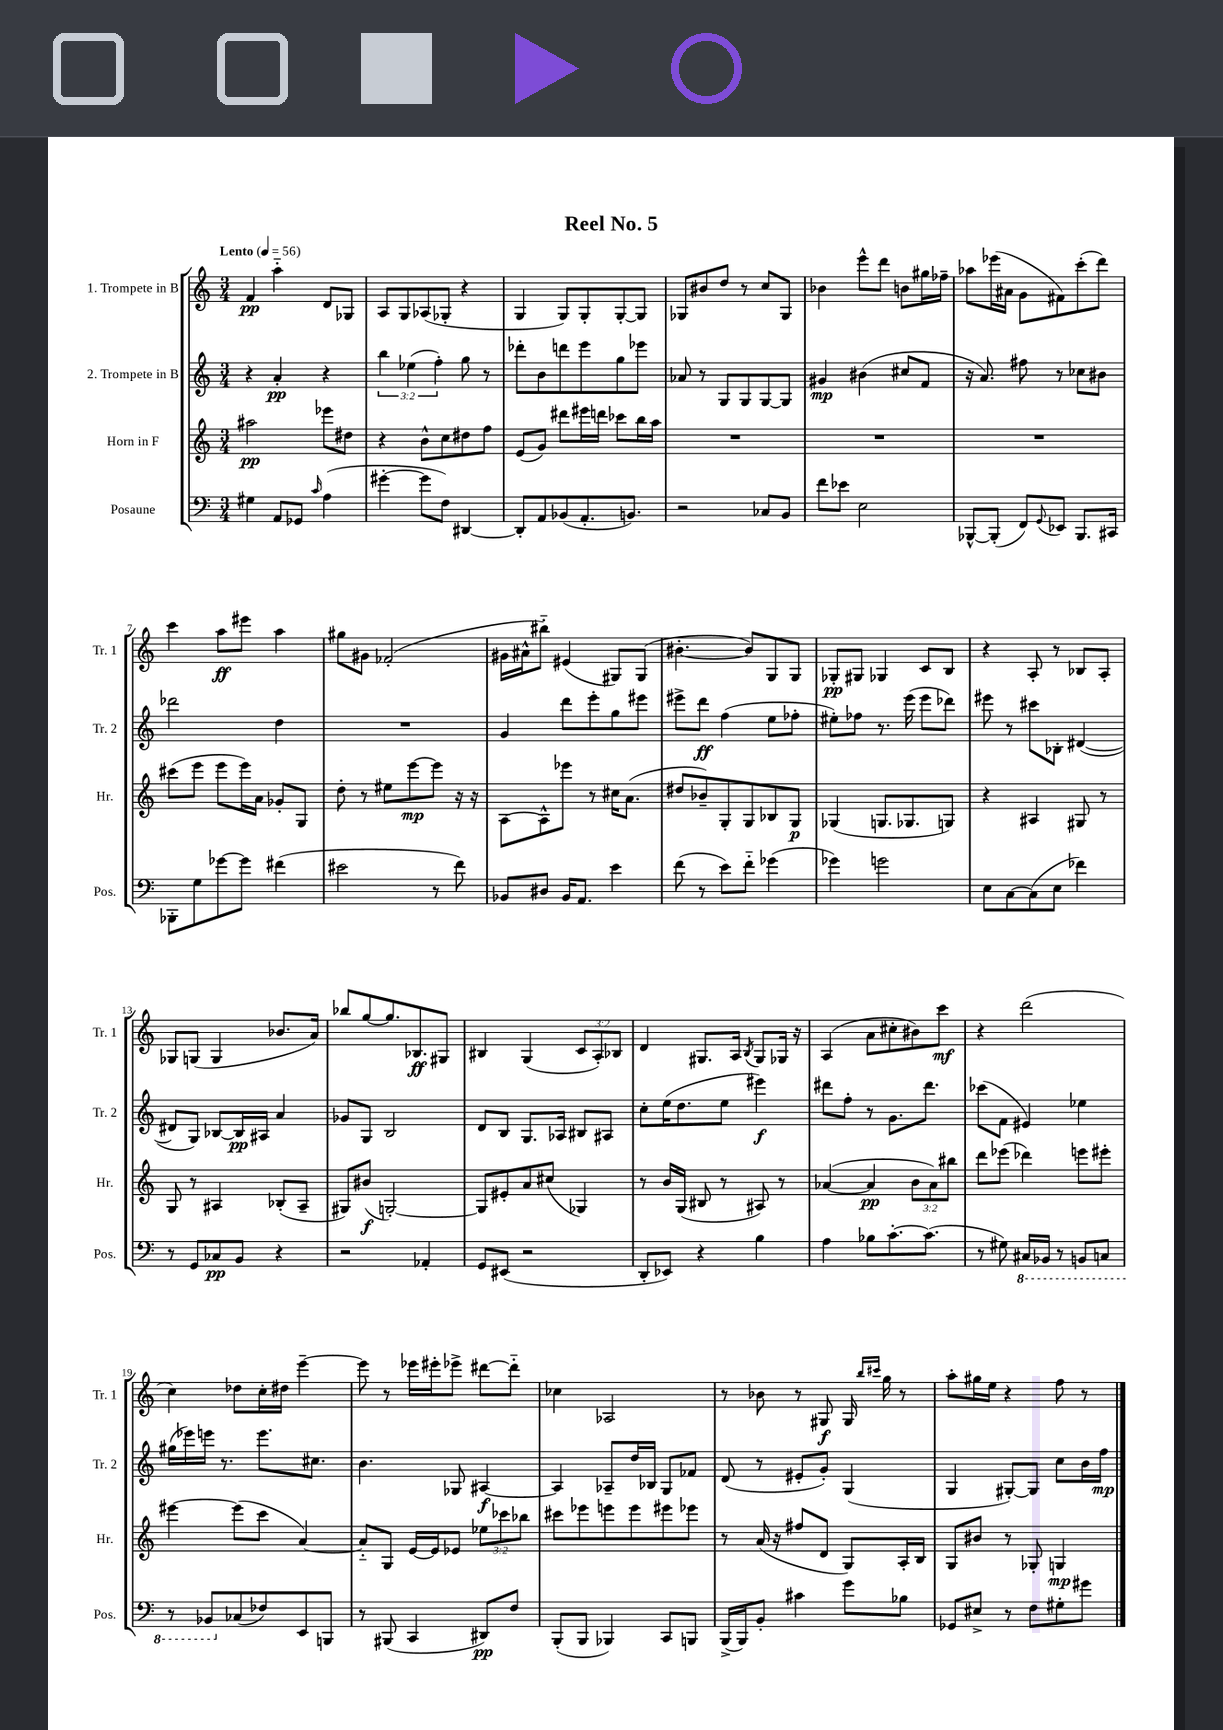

**kern	**kern	**kern	**kern
*staff4	*staff3	*staff2	*staff1
*clefF4	*clefG2	*clefG2	*clefG2
*k[]	*k[]	*k[]	*k[]
*M3/4	*M3/4	*M3/4	*M3/4
*MM56	*MM56	*MM56	*MM56
4G#\	2aa#\	4r	4f/
8AA/L	.	4a'/	4aa'~\
8GG-/J	.	.	.
16qqc/	.	.	.
(4A\	8eee-\L	4r	8d/L
.	8dd#\J	.	8G-/J
=	=	=	=
[4g#'\	4r	6bb\	8A/L
.	.	.	8G/
.	.	(6ee-\	.
8g#\]L	8b^^\L	.	(8A-/
.	.	6ff'\)	.
8F\J)	8cc\	.	8G-'/J
[4DD#/	8dd#\	8gg\	4r
.	8ff\J	8r	.
=	=	=	=
8DD#'/]L	(8e/L	8ddd-'\L	4G/
8AA/	8g/J)	8b\	.
(8BB-/	8ddd#\L	8ddd\	8G/L)
8.AA'/	16eee#\L	8eee\	8G'/
.	16ddd\JJ	.	.
.	8ccc-\L	8gg\	[8G'/
8.BB/J)	.	.	.
.	16bb\L	8eee-\J	8G/]J
.	16aa\JJ	.	.
=	=	=	=
2r	2.r	8a-/	8G-/L
.	.	8r	8b#/
.	.	8G/L	8dd/J
.	.	8G/	8r
8C-/L	.	[8G/	8cc/L
8BB/J	.	8G/]J	8G-/J
=	=	=	=
8f\L	2.r	4g#/	4b-\
8e-\J	.	.	.
2E\	.	(4b#\	8eee^^\L
.	.	.	8ddd\J
.	.	8cc#/L	8b\L
.	.	8f/J	16gg#\L
.	.	.	16ff-~\JJ
=	=	=	=
[8BBB-^^/L	2.r	16r	8aa-\L
.	.	8.a/)	.
(8BBB-'/]J	.	.	(16eee-\L
.	.	.	16a#\JJ
8FF/L)	.	8ff#\	8g\L
8qqGG/	.	.	.
8EE-/J	.	8r	8f#\)
8.BBB-/L	.	8cc-\L	(8ccc'\
.	.	8b#\J	8ddd\J)
16CC#/Jk	.	.	.
=	=	=	=
8BBB-'\L	(8ccc#\L	2ddd-\	4ccc\
8G\	8eee\J	.	.
[8g-\	8eee\L	.	8aa\L
8g-\]J	16eee\L)	.	8eee#\J
.	16a\JJ	.	.
(4f#\	8g-'/L	4dd\	4aa\
.	8G/J	.	.
=	=	=	=
2e#\	8dd'\	2.r	8gg#\L
.	8r	.	8g#\J
.	8ee#\L	.	(2f-'/
.	[8eee\	.	.
8r	8eee\]J	.	.
8f\)	16r	.	.
.	16r	.	.
=	=	=	=
8BB-/L	[8A\L	4g/	16g#\LL
.	.	.	16a#^^\J
8D#/J	8A^^\]	.	8bb#'~\J)
16BB-/LK	8eee-\J	8ddd\L	(4e#/
8.AA/J	.	.	.
.	8r	8eee'\	.
4e\	16cc#\LK	8gg\	8G#/L)
.	(8.a\J	.	.
.	.	8eee#\J	(8G#/J
=	=	=	=
(8f\	8dd#/L	8eee#^\L	[4.b#'\
8r	8b-~/)	8ddd\J	.
8e\L)	8G'/	(4ff\	.
8f'~\J	8G/	.	8b#/]L)
(4g-\	8B-/	8ee\L	8G/
.	8G/J	8ff-'\J	8G/J
=	=	=	=
4g-\)	(4G-/	8ee#'\L)	8G-'/L
.	.	8ff-\J	8G#/J
2g\	8.G/L	8.r	4G-/
.	8.G-/	(16eee\	.
.	.	8eee\L	8c/L
.	8G/J)	8ddd-\J)	8B/J
=	=	=	=
8E\L	4r	8eee#\	4r
[8C\	.	8r	.
(8C\]	4A#/	8ccc#\L	8A'/
8E\J	.	8B-'\J	8r
4f-\)	8G#/	([4d#/	8B-/L
.	8r	.	8A'/J
=	=	=	=
8r	8G/	8d#/]L	8G-/L
8GG/L	8r	8G/J)	(8G/J
8C-/	4A#/	[8B-/L	4G/
8BB/J	.	16B-/]L	.
.	.	16A#/JJ	.
4r	(8B-'/L	4a/	8.b-/L
.	8A#~/J	.	.
.	.	.	16a/Jk)
=	=	=	=
2r	8G#/L)	8g-/L	8bb-/L
.	(8b#/J	8G/J	[8gg/
.	[2G'/)	2B/	8.gg/]
.	.	.	8.B-/
4AA-'/	.	.	.
.	.	.	8G#/J
=	=	=	=
8GG/L	8G/]L	8d/L	4B#/
(8EE#/J	8e#'/	8B/J	.
2r	8a/	8.G/L	(4G/
.	(8cc#/J	.	.
.	.	16A-/Jk	.
.	4G-/)	8B#/L	12c/L
.	.	.	12A'/)
.	.	8A#/J	.
.	.	.	12B-/J
=	=	=	=
8DD'/L	8r	8cc'\L	4d/
8EE-/J)	16b/LL	(16ee\K	.
.	(16G/JJ	8.dd\	.
4r	8B#/	.	8.G#/L
.	8r	8ee\J	.
.	.	.	16A/Jk
.	.	.	8qB/
4B\	8A#/)	4eee#\)	8G#/L
.	8r	.	16G-/Jk
.	.	.	16r
=	=	=	=
4A\	([4a-/	8ddd#\L	(4A/
.	.	8ff'\J	.
8B-\L	4a-/]	8r	8a\L
[8.c'\	.	8.g\L	8cc#'\
.	12b\L	.	8b#\)
(8.c\]J	.	8.ddd#\J	.
.	12a-\)	.	.
.	.	.	8ccc\J
.	12bb#\J	.	.
=	=	=	=
8r	8ddd\L	(8ccc-\L	4r
8G#\)	(8eee-\J	8f\J	.
16CC#/LL	4ddd-\)	4e#/)	(2ddd\
16BBB-/JJ	.	.	.
8r	.	.	.
8BBB/L	8eee\L	4ee-\	.
8CC/J	8eee#'\J	.	.
=	=	=	=
8r	[4eee#\	(16gg#\LL	4cc\)
.	.	16eee-\)	.
8BBB-/L	.	16eee\JJ	.
.	.	8.r	.
(8C-/	(8eee#\]L	.	8dd-\L
8F-/)	8ccc\J	8.eee\L	16cc'\L
.	.	.	16dd#\JJ
8EE/	[4a/)	.	[4eee~\
.	.	8.cc#\J	.
8BBB/J	.	.	.
=	=	=	=
8r	8a'~/]L	4.b\	8eee\]
(8BBB#/	8G/J	.	8r
4CC/	[16e/LL	.	16eee-\LL
.	16e/]J	.	16eee#'\J
.	8e-/J	8G-/	8eee-^\J
8DD#/L)	12ee-\L	[4A#/	[8ddd#\L
.	12ccc-\	.	.
8F/J	.	.	8ddd#'~\]J
.	12bb-\J	.	.
=	=	=	=
(8BBB'/L	8ccc#\L	4A#/]	4cc-\
8BBB/J	8eee-\	.	.
4BBB-/)	8eee\	8A-~/L	2A-/
.	8eee\	16dd/L	.
.	.	16B-/JJ	.
8CC/L	8eee#\	8G/L	.
8BBB/J	8eee-\J	8f-/J	.
=	=	=	=
(16BBB^/LL	8r	(8d/	8r
16BBB/J)	.	.	.
8BB'/J	(16a/	8r	8b-\
.	16r	.	.
4c#\	8ff#/L	8e#'/L	8r
.	8d/J	8g'/J)	8G#/
8g\L	8G/L)	(4G/	16G#/
.	.	.	16qqbb/LL
.	.	.	16qqccc#/JJ
.	.	.	16gg\
8B-\J	16A'/L	.	8r
.	16B/JJ	.	.
=	=	=	=
8GG-/L	8G/L	4G/	8aa'\L
8E#^/J	8b#/J	.	16gg#\L
.	.	.	16ee\JJ
8r	8r	[8G#'/L)	4r
8F\L	8G-'/	8G#/]J	.
8G#'\	4G/	8cc\L	8ff\
8g#\J	.	16b\L	8r
.	.	16ff\JJ	.
==	==	==	==
*-	*-	*-	*-
